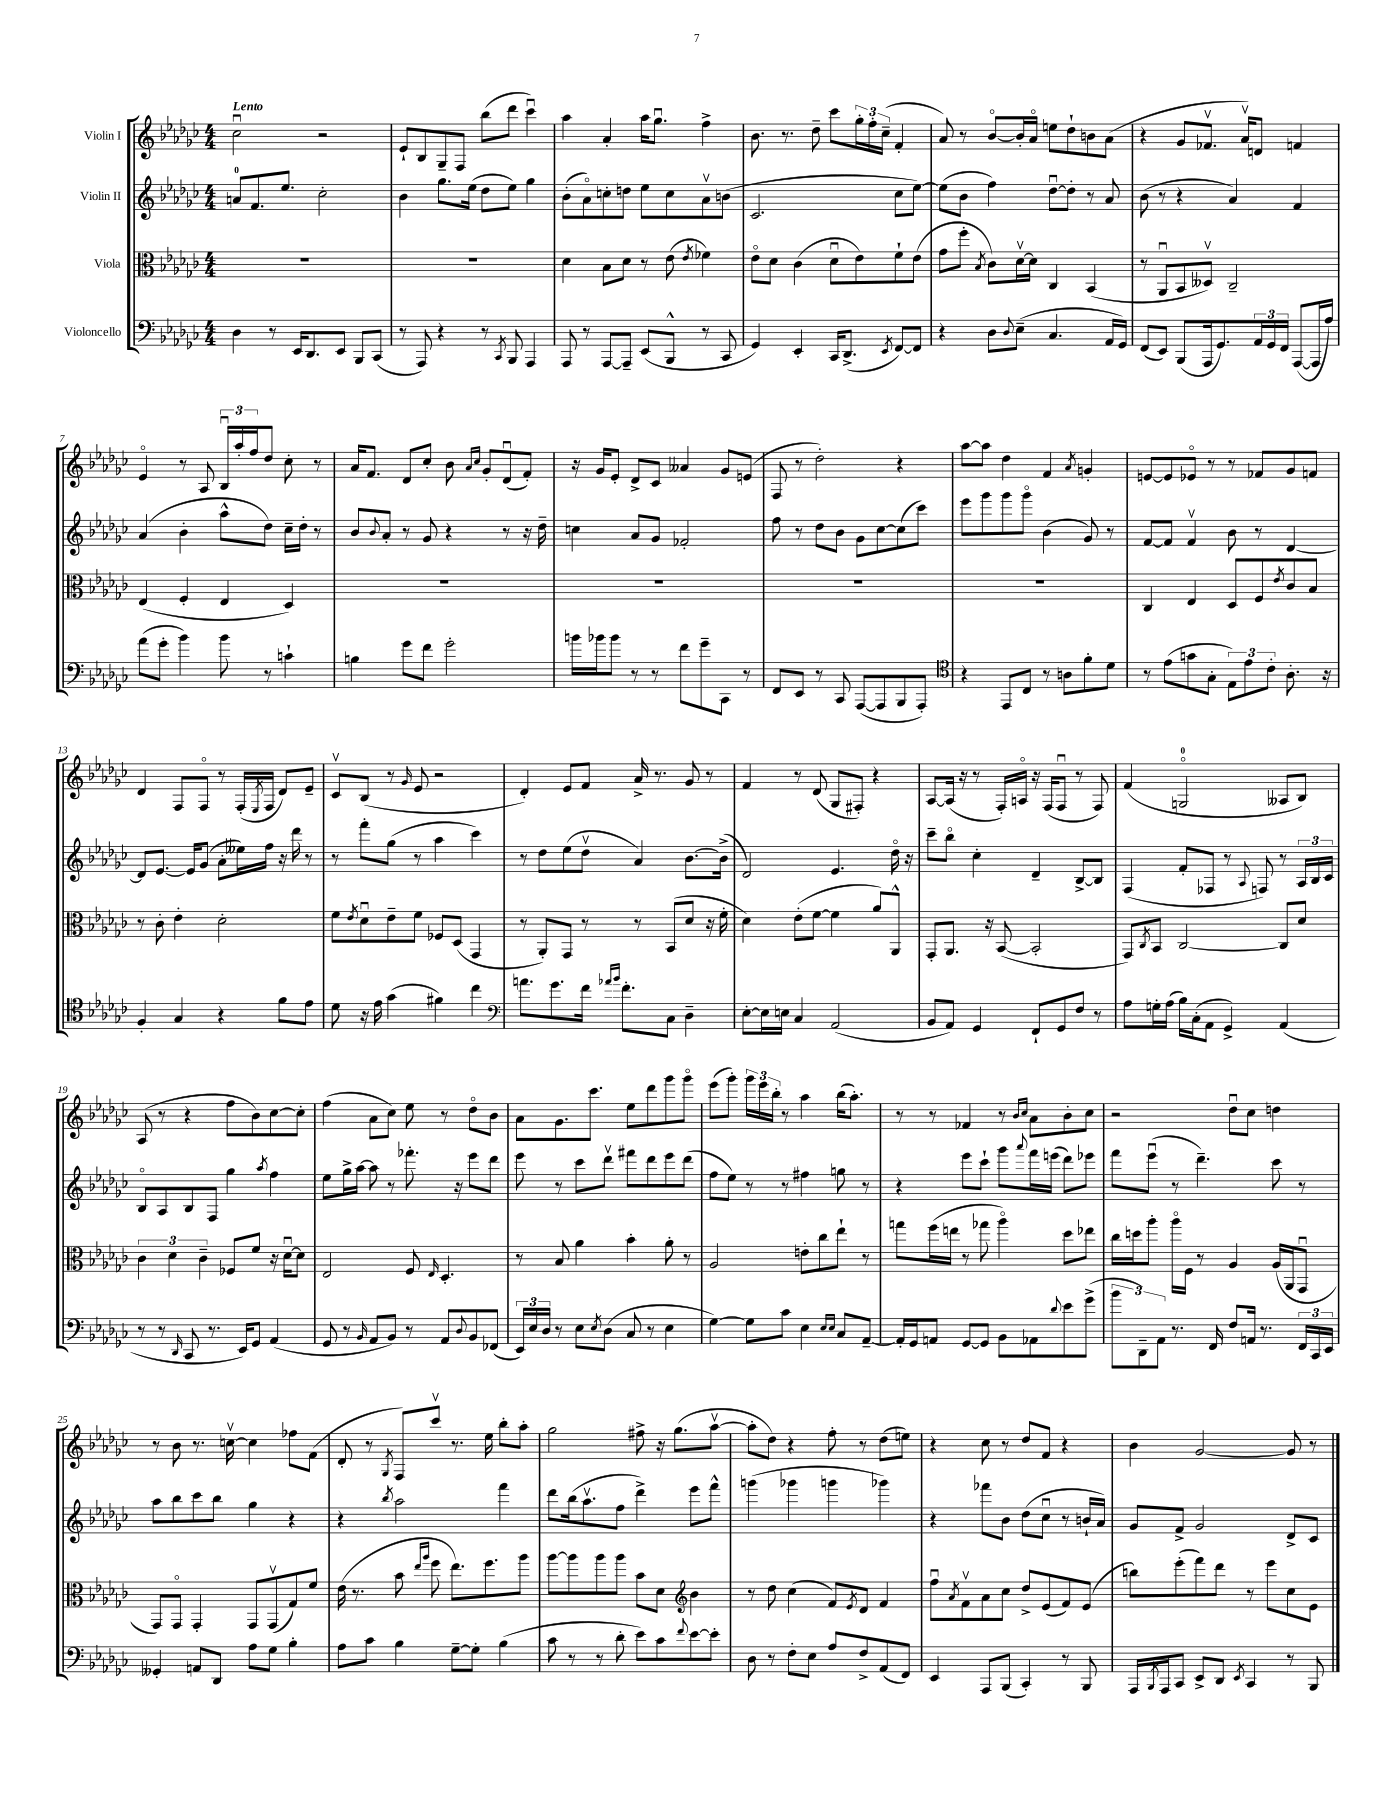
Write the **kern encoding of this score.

**kern	**kern	**kern	**kern
*part4	*part3	*part2	*part1
*staff4	*staff3	*staff2	*staff1
*I"Violoncello	*I"Viola	*I"Violin II	*I"Violin I
*clefF4	*clefC3	*clefG2	*clefG2
*k[b-e-a-d-g-c-]	*k[b-e-a-d-g-c-]	*k[b-e-a-d-g-c-]	*k[b-e-a-d-g-c-]
*M4/4	*M4/4	*M4/4	*M4/4
=1	=1	=1	=1
!	!	!	!LO:TX:a:B:t=Lento
4D-\	1r	8an/L	2cc-u\
.	.	8.f/	.
8r	.	.	.
.	.	8.ee-/J	.
16EE-/KL	.	.	.
8.DD-/	.	.	.
.	.	2cc-'\	2r
8EE-/J	.	.	.
8BBB-/L	.	.	.
(8CC-/J	.	.	.
=2	=2	=2	=2
8r	1r	4b-\	8e-`/L
8AAA-/)	.	.	8B-/
4r	.	8.gg-\L	8G-~/
.	.	.	8F/J
.	.	(16ee-\Jk	.
8r	.	8dd-\L	(8bb-\L
8qCC-/	.	.	.
8BBB-/	.	8ee-\J)	8ddd-\J
4AAA-/	.	4gg-\	4ccc-u\)
=3	=3	=3	=3
8AAA-/	4d-\	(8b-'\L	4aa-\
8r	.	8a-\)	.
[8AAA-/L	8B-\L	8ccn'\	4a-'/
8AAA-~/J]	8d-\J	8ddn\J	.
(8EE-/L	8r	8ee-\L	16aa-\KL
.	.	.	8.gg-u\J
8BBB-^^/J	(8e-\	8cc\	.
.	8qe-/	.	.
8r	4f-X\)	8a-v\	4ff^\
8CC-/	.	(8bn\J	.
=4	=4	=4	=4
4GG-/)	8e-\L	2.c-/	8.b-\
.	8d-\J	.	.
.	.	.	8.r
4EE-'/	(4c-\	.	.
.	.	.	8dd-~\
16CC-/KL	8d-u\L	.	8ccc-\L
(8.DD-^/J	.	.	.
.	8e-\)	.	24gg-'\L
.	.	.	24ff'\
.	.	.	(24cc-~\JJ
8qEE-/	.	.	.
[8FF/L)	8f`\	8cc-\L	4f'/
8FF/J]	(8e-\J	[8ee-\J)	.
=5	=5	=5	=5
4r	8g-\L	(8ee-\L]	8a-/)
.	8ff'\J	8b-\J	8r
.	8qB-/	.	.
8D-\L	8c-\L)	4ff\)	[8b-/L
8qqD-/	.	.	.
(8E-~\J	[16d-v\L	.	16b-'/L]
.	16d-\JJ]	.	16a-/JJ
4.C-/	4C-/	[8dd-u\L	8een\L
.	.	8dd-'\J]	8dd-`\
.	(4BB-/	8r	8bn\
16AA-/LL	.	8a-/	(8a-\J
16GG-/JJ)	.	.	.
=6	=6	=6	=6
(8FF/L	8r	(8b-\	4r
8EE-/J)	8AA-u/L	8r	.
(8BBB-/L	8BB-/	4r	8g-/L
16AAA-/k	8D--Xv/J)	.	8.f-Xv/J
8.GG-/)	.	.	.
.	2C-~/	4a-/)	.
.	.	.	16a-v/KL)
24AA-/L	.	.	8dn/J
24GG-/	.	.	.
24FF/JJ	.	.	.
([8AAA-/L	.	4f/	4fn/
16AAA-/L]	.	.	.
16A-/JJ)	.	.	.
!!LO:LB:g=z
=7	=7	=7	=7
(8a-\L	(4E-/	(4a-/	4e-/
8g-'\J	.	.	.
4b-\)	4F'/	4b-'\	8r
.	.	.	8A-/
8b-\	4E-/	8aa-^^\L	24B-u/LL
.	.	.	24aa-'/
.	.	.	24ff/J
8r	.	8dd-\J)	8dd-/J
4cn`\	4D-/)	16cc-~\LL	8cc-'\
.	.	16dd-'\JJ	.
.	.	8r	8r
=8	=8	=8	=8
4Bn\	1r	8b-/L	16a-/KL
.	.	.	8.f/J
.	.	8qqb-/	.
.	.	8a-'/J	.
8g-\L	.	8r	8d-/L
8f\J	.	8g-/	8cc-'/J
2g-'\	.	4r	8b-\
.	.	.	16qqa-/LL
.	.	.	16qqcc-/JJ
.	.	.	8g-'/L
.	.	8r	(8d-u/
.	.	16r	8f'/J)
.	.	16dd-~\	.
=9	=9	=9	=9
16bn\LL	1r	4ccn\	16r
16b-X\J	.	.	16g-/KL
8b-\J	.	.	8e-'/J
8r	.	8a-/L	8d-^/L
8r	.	8g-/J	8c-/J
8f\L	.	2f-X'/	4a--X/
8g-~\	.	.	.
8CC-\J	.	.	8g-/L
8r	.	.	(8en/J
=10	=10	=10	=10
8FF/L	1r	8ff\	8F/
8EE-/J	.	8r	8r
8r	.	8dd-\L	2dd-'\)
8CC-/	.	8b-\J	.
([8AAA-/L	.	8g-\L	.
8AAA-/]	.	[8cc-\	.
8BBB-/	.	(8cc-\]	4r
8AAA-'/J)	.	8ccc-\J)	.
=11	=11	=11	=11
*clefC4	*	*	*
4r	1r	8eee-\L	[8aa-\L
.	.	8ggg-\	8aa-\J]
8EE-/L	.	8ggg-\	4dd-\
8C-/J	.	8ggg-\J	.
8r	.	(4b-\	4f/
8An\L	.	.	.
.	.	.	8qa-/
8f'\	.	8g-/)	4gn'/
8d-\J	.	8r	.
=12	=12	=12	=12
8r	4C-/	[8f/L	[8en/L
(8e-\L	.	8f/J]	8e/]
8gn\	4E-/	4fv/	8e-X/J
8G-'\J	.	.	8r
12E-\L)	8D-/L	8b-\	8r
12e-\	.	.	.
.	8F/	8r	8f-X/L
12c-'\J	.	.	.
.	8qe-/	.	.
8.A-'\	8c-/	[4d-/	8g-/
.	8B-/J	.	8fn/J
16r	.	.	.
!!LO:LB:g=z
=13	=13	=13	=13
4F'/	8r	8d-/L]	4d-/
.	8c-'\	[8.e-/J	.
4G-/	4e-'\	.	8F/L
.	.	16e-/KL]	.
.	.	(8g-/J	8F/J
4r	2d-'\	8a-'\L	8r
.	.	16ee--X\L)	(16F'/LL
.	.	.	8qE-/
.	.	16ff\JJ	16F/JJ
8f\L	.	16r	8d-/L)
.	.	16ddd-\	.
8e-\J	.	8r	8e-~/J
=14	=14	=14	=14
8d-\	8f\L	8r	8c-v/L
.	8qe-/	.	.
16r	8d-u\	8fff'\L	(8B-/J
16e-\	.	.	.
(4g-\	8e-~\	(8gg-\J	8r
.	.	.	16qqg-/
.	8f\J	8r	8e-/
4f#X\)	8F-X/L	4aa-\	2r
.	(8D-/J	.	.
4cc-\	4GG-/	4ccc-\)	.
=15	=15	=15	=15
*clefF4	*	*	*
8.an\L	8r	8r	4d-'/)
.	8AA-'/L)	8dd-\L	.
8.g-\	.	.	.
.	8GG-/J	(8ee-\	8e-/L
16f\Jk	8r	8dd-v\J	8f/J
16qqa-X/LL	.	.	.
16qqb-/JJ	.	.	.
8.f'\L	.	.	.
.	8r	4a-/)	16a-^/
.	.	.	8.r
8C-\J	(8BB-/L	.	.
4D-~\	8d-/J	[8.b-\L	8g-/
.	16r	.	8r
.	16f'\	(16b-^\Jk]	.
=16	=16	=16	=16
[8E-'\L	4d-\)	2d-/)	4f/
16E-\L]	.	.	.
16En\JJ	.	.	.
4C-/	(8e-'\L	.	8r
.	[8f\J	.	(8d-/
(2AA-/	4f\]	4.e-/	8G-/L
.	.	.	8F#X'/J)
.	8a-/L)	.	4r
.	8AA-^^/J	16dd-\	.
.	.	16r	.
=17	=17	=17	=17
8BB-/L	8GG-'/L	8ccc-~\L	[8A-/L
8AA-/J)	8.AA-/J	8bb-\J	(16A-/Jk]
.	.	.	16r
4GG-/	.	4cc-'\	8r
.	16r	.	.
.	([8BB-/	.	16F'/LL)
.	.	.	16An/JJ
8FF`/L	2BB-'/]	4d-~/	16r
.	.	.	(16F/KL
8GG-/	.	.	8Fu/J
8F/J	.	[8B-^/L	8r
8r	.	8B-/J]	8F/)
=18	=18	=18	=18
8A-\L	8GG-/L)	(4F/	(4f/
.	8qC-/	.	.
16Gn'\L	8BB-/J	.	.
(16A-\JJ	.	.	.
16B-\LL)	[2C-/	8f'/L	2Gn/
(16C-'\J	.	.	.
8AA-\J	.	8F-X/J	.
4GG-^/)	.	8r	.
.	.	8qqA-/	.
.	.	8Fn/)	.
(4AA-/	8C-/L]	8r	8A--X/L
.	8d-/J	24A-/LL	8B-/J)
.	.	24B-/	.
.	.	24c-/JJ	.
!!LO:LB:g=z
=19	=19	=19	=19
8r	6c-\	8B-/L	(8A-/
8r	.	8A-/	8r
.	6d-\	.	.
16qqDD-/	.	.	.
8CC-/	.	8B-/	4r
.	6c-~\	.	.
8.r	.	8F/J	.
.	8F-X/L	4gg-\	8ff\L
16EE-/KL)	.	.	.
8GG-/J	8f/J	.	8b-\)
.	.	8qaa-/	.
(4AA-/	16r	4ff\	[8cc-\
.	[16d-u\KL	.	.
.	8d-\J]	.	8cc-'\J]
=20	=20	=20	=20
8GG-/	2E-/	8ee-\L	(4ff\
8r	.	16gg-^\L	.
.	.	[16aa-\JJ	.
16qqBB-/	.	.	.
8AA-/L	.	8aa-\]	8a-\L
8BB-/J)	.	8r	8cc-\J)
8r	8F/	8.fff-X'\	8ee-\
.	16qqE-/	.	.
8AA-/L	4.D-'/	.	8r
.	.	16r	.
8qqD-/	.	.	.
8BB-/	.	8eee-\L	8dd-\L
(8FF-X/J	.	8ddd-\J	8b-\J
=21	=21	=21	=21
24EE-/LL)	8r	8eee-\	8a-\L
24E-/	.	.	.
24D-/JJ	.	.	.
8r	8B-/	8r	8.g-\
8E-\L	4a-\	8ccc-\L	.
.	.	.	8.ccc-\J
8qE-/	.	.	.
(8D-\J	.	8ddd-v\J	.
8C-/	4b-'\	8fff#X\L	8ee-\L
8r	.	8ddd-\	8ddd-\
4E-\	8a-'\	8eee-\	8ggg-\
.	8r	(8ddd-\J	8ggg-\J
=22	=22	=22	=22
[4G-\)	2A-/	8ff\L	(8eee-\L
.	.	8ee-\J)	8ggg-'\J)
8G-\L]	.	8r	24ggg-\LL
.	.	.	24eee-\
.	.	.	24bb-'\JJ
8c-\J	.	8r	8r
4E-\	8en'\L	4ff#X\	4aa-\
.	8cc-\	.	.
16qqE-/LL	.	.	.
16qqE-/JJ	.	.	.
8C-/L	8ee-`\J	8ggn\	(16bb-\KL
.	.	.	8.aa-'\J)
[8AA-~/J	8r	8r	.
=23	=23	=23	=23
16AA-'/LL]	8ggn\L	4r	8r
16GG-/J	.	.	.
8AAn/J	(16ff\L	.	8r
.	16een\JJ	.	.
[8GG-/L	8r	8eee-\L	4f-X/
8GG-/J]	8gg-X\	8ccc-`\J	.
8BB-\L	4aa-\)	8ggg-\L	8r
.	.	.	16qqb-/LL
.	.	8qqaaa-/	16qqcc-/JJ
8AA-X\	.	16fff\L	8a-\L
.	.	(16eeen\JJ	.
8qqd-/	.	.	.
8e-\	8dd-\L	8ddd-\L)	8b-'\
(8g-^\J	8ee-X\J	8eee-X\J	8cc-\J
=24	=24	=24	=24
12b-\L	16cc-\LL	8fff\L	2r
.	16ddn\J	.	.
12DD-~\)	.	.	.
.	8aa-'\J	(8eee-u\J	.
12AA-\J	.	.	.
8.r	16aa-\LL	8r	.
.	16F\JJ	.	.
.	8r	4.ddd-~\)	.
16FF/	.	.	.
8F/L	4A-/	.	8dd-u\L
16AAn/Jk	.	.	8cc-\J
8.r	.	.	.
.	(16A-/LL	8ccc-\	4ddn\
.	16AA-/J	.	.
24FF/LL	8GG-u/J	8r	.
24CC-/	.	.	.
24EE-/JJ	.	.	.
!!LO:LB:g=z
=25	=25	=25	=25
4GG--X'/	8GG-/L)	8aa-\L	8r
.	8GG-/J	8bb-\	8b-\
8AAn/L	4GG-'/	8ccc-\	8.r
8DD-/J	.	8bb-\J	.
.	.	.	[16ccnv\
8A-\L	8GG-/L	4gg-\	4cc\]
8G-\J	(8GG-v/	.	.
4B-'\	8G-/)	4r	8ff-X\L
.	8f/J	.	(8f\J
=26	=26	=26	=26
8A-\L	(16e-\	4r	8d-'/
.	8.r	.	.
8c-\J	.	.	8r
.	.	8qbb-/	8qG-/
4B-\	8b-\	2aa-\	8F/L)
.	16qqee-/LL	.	.
.	16qqaa-/JJ	.	.
.	8ff\	.	8ccc-v/J
[8G-~\L	8.ee-\L)	.	8.r
8G-'\J]	.	.	.
.	8.ff\	.	16ee-\
(4B-\	.	4fff\	8bb-'\L
.	8aa-\J	.	8aa-'\J
=27	=27	=27	=27
8c-\	[8aa-\L	8ddd-\L	2gg-\
8r	8aa-\]	(16bb-\k	.
.	.	8.aa-v\	.
8r	8aa-\	.	.
8d-'\	8aa-\J	8ff\J	.
8e-\L)	8b-\L	4ddd-^\)	8ff#X^\
8c-\	8d-\J	.	16r
.	.	.	(8.gg-\L
8qqf/	.	.	.
*	*clefG2	*	*
[8e-\	4b-\	8eee-\L	.
8e-'\J]	.	8fff^^\J	[8aa-v\J
=28	=28	=28	=28
8D-\	8r	(4gggn\	8aa-'\L]
8r	8dd-\	.	8dd-\J)
8F'\L	(4cc-\	4ggg-X\	4r
8E-\J	.	.	.
8A-/L	8f/L)	4gggn\	8ff'\
.	8qe-/	.	.
8F^/	8d-/J	.	8r
(8AA-/	4f/	4ggg-X\)	(8dd-\L
8FF/J)	.	.	8een\J)
=29	=29	=29	=29
4EE-/	8ffu\L	4r	4r
.	8qa-/	.	.
.	8fv\	.	.
8AAA-/L	8a-\	8fff-X\L	8cc-\
(8BBB-/J	8cc-\J	8b-\J	8r
4CC-'/)	8dd-^/L	(8dd-\L	8dd-/L
.	(8e-/	8cc-u\J	8f/J
8r	8f/)	8r	4r
8BBB-/	(8e-/J	16bn`/LL	.
.	.	16a-/JJ)	.
=30	=30	=30	=30
16AAA-/LL	8bbn\L)	8g-/L	4b-\
8qBBB-/	.	.	.
16AAA-/J	.	.	.
8CC-/J	(8eee-'\	8f^/J	.
8EE-^/L	8fff\)	2g-/	[2g-/
8DD-/J	8ddd-\J	.	.
8qEE-/	.	.	.
4CC-/	8r	.	.
.	8eee-\L	.	.
8r	8cc-\	8d-^/L	8g-/]
8BBB-/	8e-\J	8c-/J	8r
==	==	==	==
*-	*-	*-	*-
